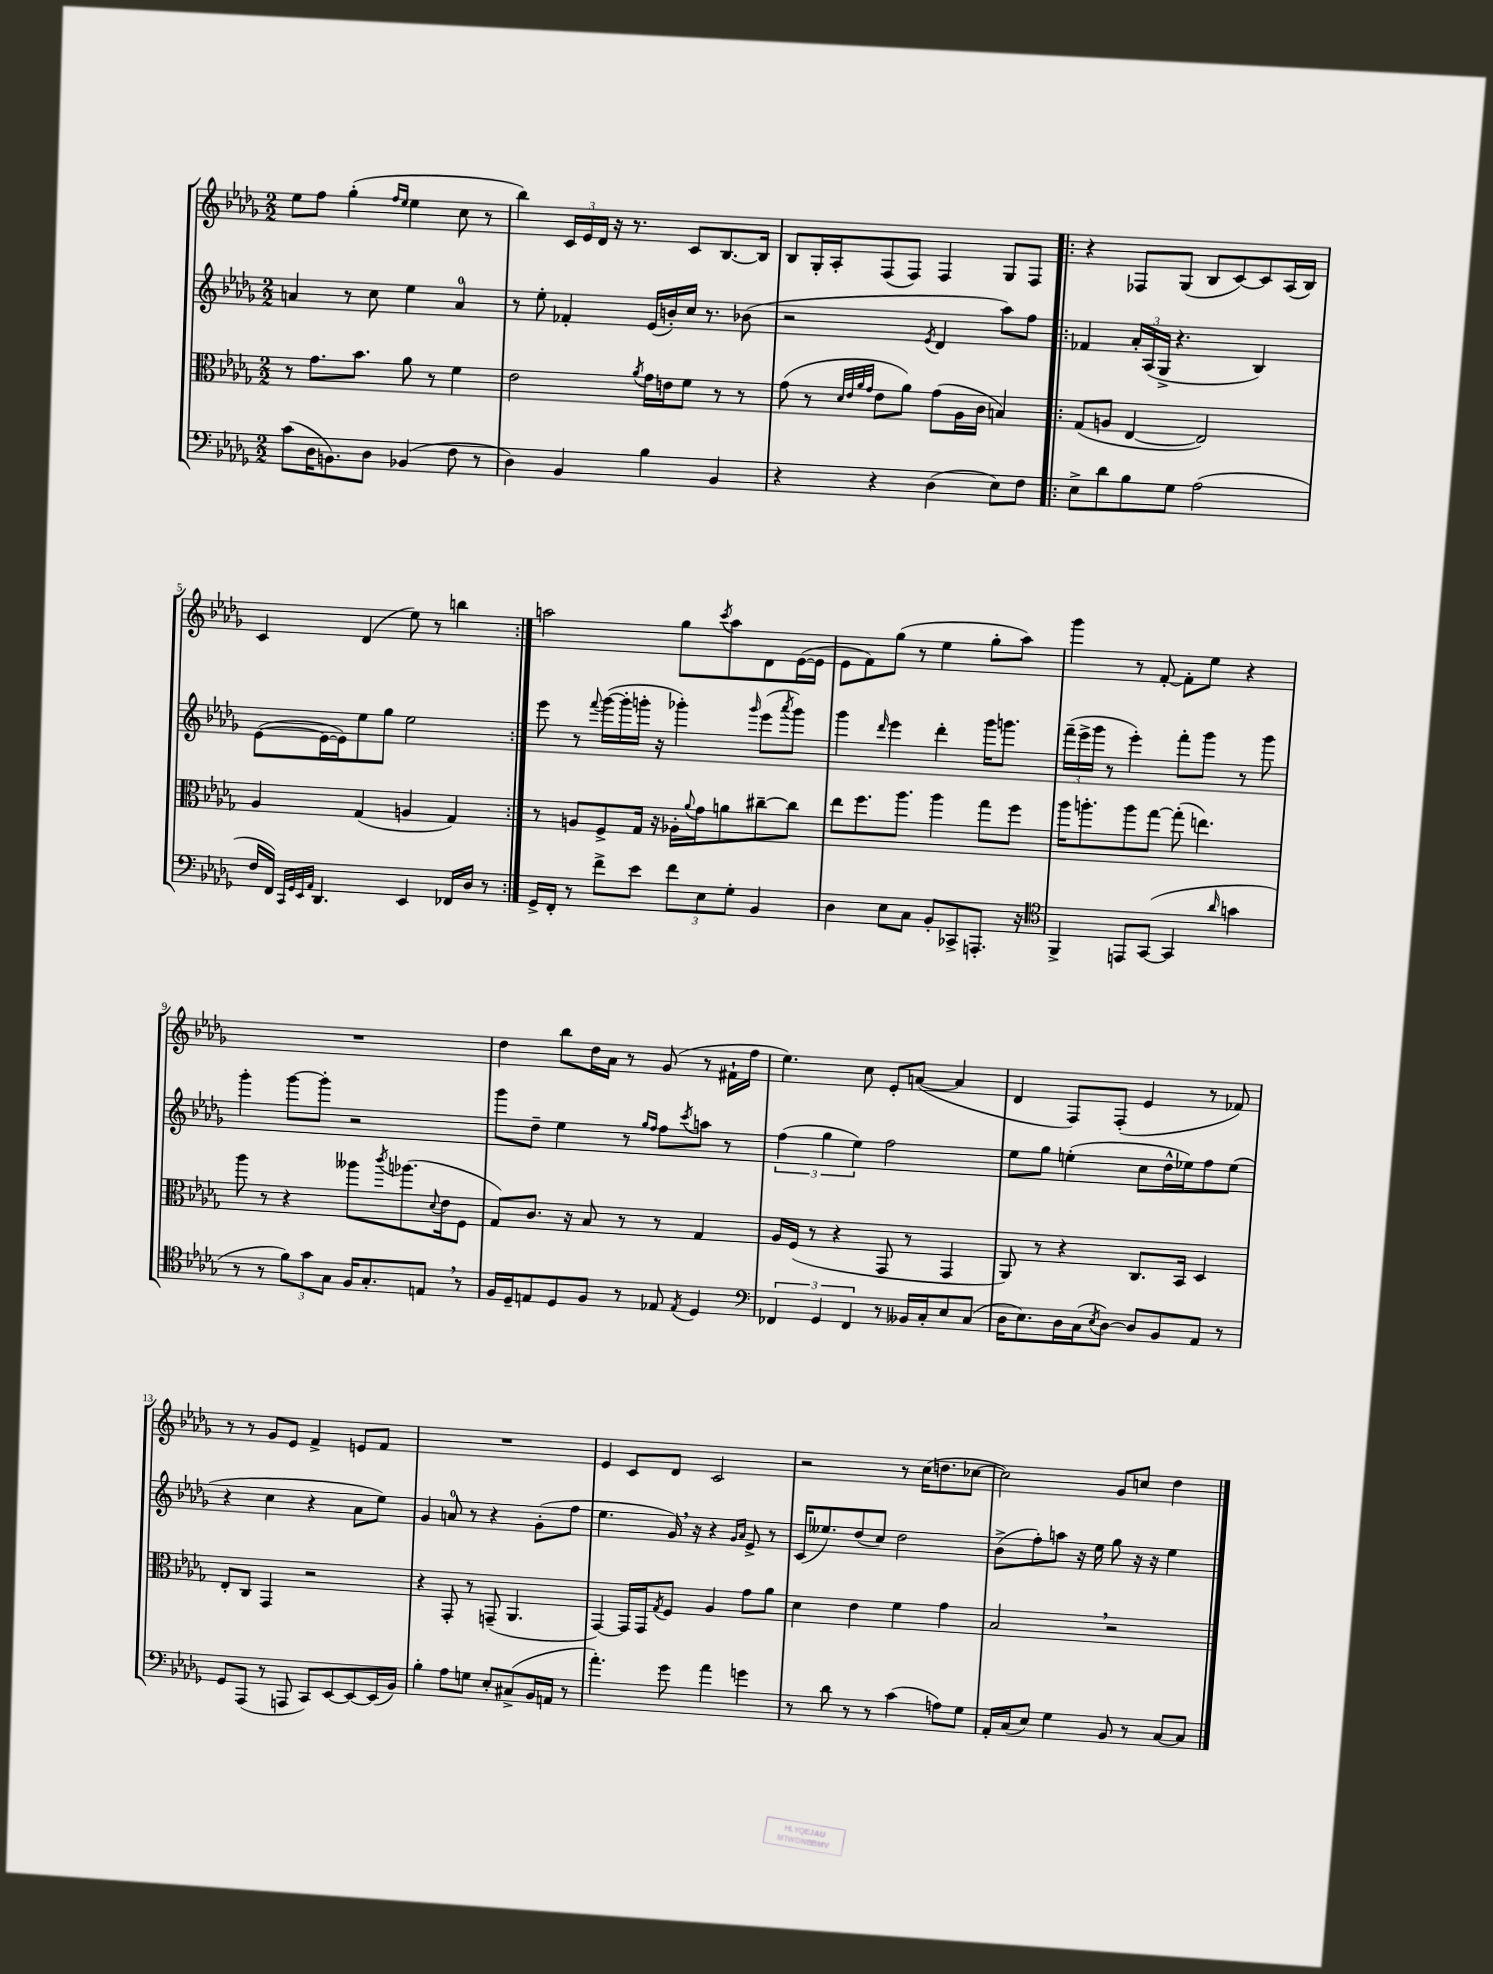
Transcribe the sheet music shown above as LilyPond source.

<<
\new StaffGroup <<
\new Staff = "s0" {
    \clef treble \key des \major \numericTimeSignature \time 2/2
    ees''8 f''8 ges''4-.( \grace { f''16 ees''16 } ees''4 c''8 r8 |
    bes''4) \tuplet 3/2 { c'16 ees'16 des'16 } r16 r8. c'8 bes8.~ bes16 |
    bes8 ges16-. aes16-. f8( f8) f4 ges8 f8 |
    \repeat volta 2 { r4 fes8 ges8( bes8 c'8~) c'8 aes16( bes16) |
    c'4 des'4( ees''8) r8 b''4 | }
    a''2 ges''8 \acciaccatura { c'''8 } a''8 des'8 ees'16~( ees'16 |
    ees'8 f'8) ges''8( r8 ees''4 ges''8-. aes''8) |
    ges'''4 r8 f'8~-. f'8-. ees''8 r4 |
    R1 |
    des''4 bes''8 des''16 aes'16 r8 ges'8( r8 fis'16-! f''16 |
    ees''4.) c''8 ees'8-. a'8~( a'4 |
    des'4 f8) f8-.( ees'4 r8 fes'8) |
    r8 r8 ges'8 ees'8 f'4-> e'8 f'8 |
    R1 |
    ees'4 c'8 des'8 c'2 |
    r2 r8 c''16( d''8. ces''8~ |
    ces''2) ges'8 c''8 des''4 \bar "|." |
}
\new Staff = "s1" {
    \clef treble \key des \major \numericTimeSignature \time 2/2
    a'4 r8 c''8 ees''4 a'4-0 |
    r8 ees''8-. fes'4-. ees'16( b'16-.) c''16 r8. bes'8( |
    r2 \acciaccatura { ees'8 } des'4 aes''8) f''8 |
    \repeat volta 2 { fes'4 \tuplet 3/2 { aes'16-. aes16( ges16-> } r4. bes4) |
    ees'8~( ees'16~ ees'16) ees''8 ges''8 ees''2 | }
    ees'''8 r8 \appoggiatura { f'''8 } ges'''16~( ges'''16-. g'''16-. r16 ges'''4-.) \grace { ges'''16 } ees'''8( \acciaccatura { aes'''8 } ges'''8) |
    ges'''4 \grace { des'''16 } ees'''4 des'''4-. ges'''16 g'''8. |
    \tuplet 3/2 { f'''16--( ees'''16-> ges'''16 } r8 ees'''4-.) f'''8-. ges'''8 r8 ges'''8 |
    ges'''4-. ges'''8~ ges'''8-. r2 |
    ges'''8 des''8-- ees''4 r8 \grace { ges''16 f''16 } f''8 \acciaccatura { c'''8 } a''8 r8 |
    \tuplet 3/2 { f''4( ges''4 ees''4) } f''2 |
    ees''8 ges''8 e''4-.( c''8 des''16-^ ees''16) f''8 ees''8( |
    r4 c''4 r4 aes'8 ees''8) |
    ges'4 a'8-0 r8 r4 ges'8-.( f''8 |
    ees''4. ges'16) \breathe r16 r4 \grace { ges'16 aes'16 } ees'8-> r8 |
    c'16( eeses''8.) des''8( c''8) des''2 |
    bes'8->( f''8-.) a''8 r16 ees''16 ges''8 r16 r16 ees''4 \bar "|." |
}
\new Staff = "s2" {
    \clef alto \key des \major \numericTimeSignature \time 2/2
    r8 ges'8. bes'8. aes'8 r8 f'4 |
    ees'2 \acciaccatura { aes'8 } ges'16 e'16 f'8 r8 r8 |
    ges'8( r8 \grace { des'32 ees'32 aes'32 ges'32 } ees'8 aes'8) ges'8( aes16 c'16 b4) |
    \repeat volta 2 { ges8( a8 ees4~ ees2) |
    aes4 ges4( a4 ges4) | }
    r8 a8 f8-> ges16 r16 aes16-. \appoggiatura { aes'8 } ges'16 a'8 cis''8~-- cis''8 |
    ees''8 f''8. aes''8. aes''4 ges''8 f''8 |
    aes''16 a''8.-. a''8 ges''8~ ges''8-.( e''4.) |
    aes''8 r8 r4 aeses''8 \acciaccatura { c'''8 } aes''8.( \appoggiatura { des'8 } ees'16 f8 |
    ges8) c'8. r16 bes8 r8 r8 ges4 |
    aes16 f16( r8 r4 ges,8 r8 ges,4 |
    aes,8) r8 r4 c8. bes,16 des4 |
    ees8-. c8 ges,4 r2 |
    r4 ges,8-. r8 g,8--( aes,4. |
    ges,4~) ges,16 ges,16 \acciaccatura { ges8 } f8 aes4 ges'8 aes'8 |
    des'4 ees'4 f'4 ges'4 |
    bes2 \breathe r2 \bar "|." |
}
\new Staff = "s3" {
    \clef bass \key des \major \numericTimeSignature \time 2/2
    c'8( des16 b,8.) des8 bes,4( f8 r8 |
    des4) bes,4 bes4 bes,4 |
    r4 r4 des4( ees8) f8 |
    \repeat volta 2 { ees8-> des'8 bes8 ges8 aes2( |
    f16 f,16) \grace { c,32 ges,32 ees,32 aes,32 } des,4. ees,4 fes,16 des16 r8 | }
    ges,16-> f,16-. r8 f'8-> ees'8 \tuplet 3/2 { f'8 ees8 ges8-. } bes,4 |
    des4 ees8 c8 bes,8-. ces,8-> a,,8.-. r16 |
    \clef tenor f,4-> e,8 ges,8~( ges,4 \grace { aes'16 } g'4 |
    r8 r8 \tuplet 3/2 { f'8) ges'8 ges8 } f16 ges8.-. e8 \breathe r8 |
    f16 des16-- e8 des8 f8 r8 ees8 \acciaccatura { ees8 } des4 |
    \clef bass \tuplet 3/2 { fes,4 ges,4 fes,4 } r8 beses,16 c16-. ees8 c8( |
    des16 ees8.) des16 c16( \acciaccatura { ees8 } des8~) des8 bes,8 aes,8 r8 |
    ges,8 aes,,8( r8 a,,8 c,8) ees,8~ ees,8~ ees,16( bes,16) |
    bes4-. aes8 g8 ees8-. cis8->( bes,16 a,16 r8 |
    aes'4.-.) ges'8 aes'4 g'4 |
    r8 des'8 r8 r8 c'4( a8) ges8 |
    aes,16-. c16( ees8) ges4 bes,8 r8 c8~ c8 \bar "|." |
}
>>
>>
